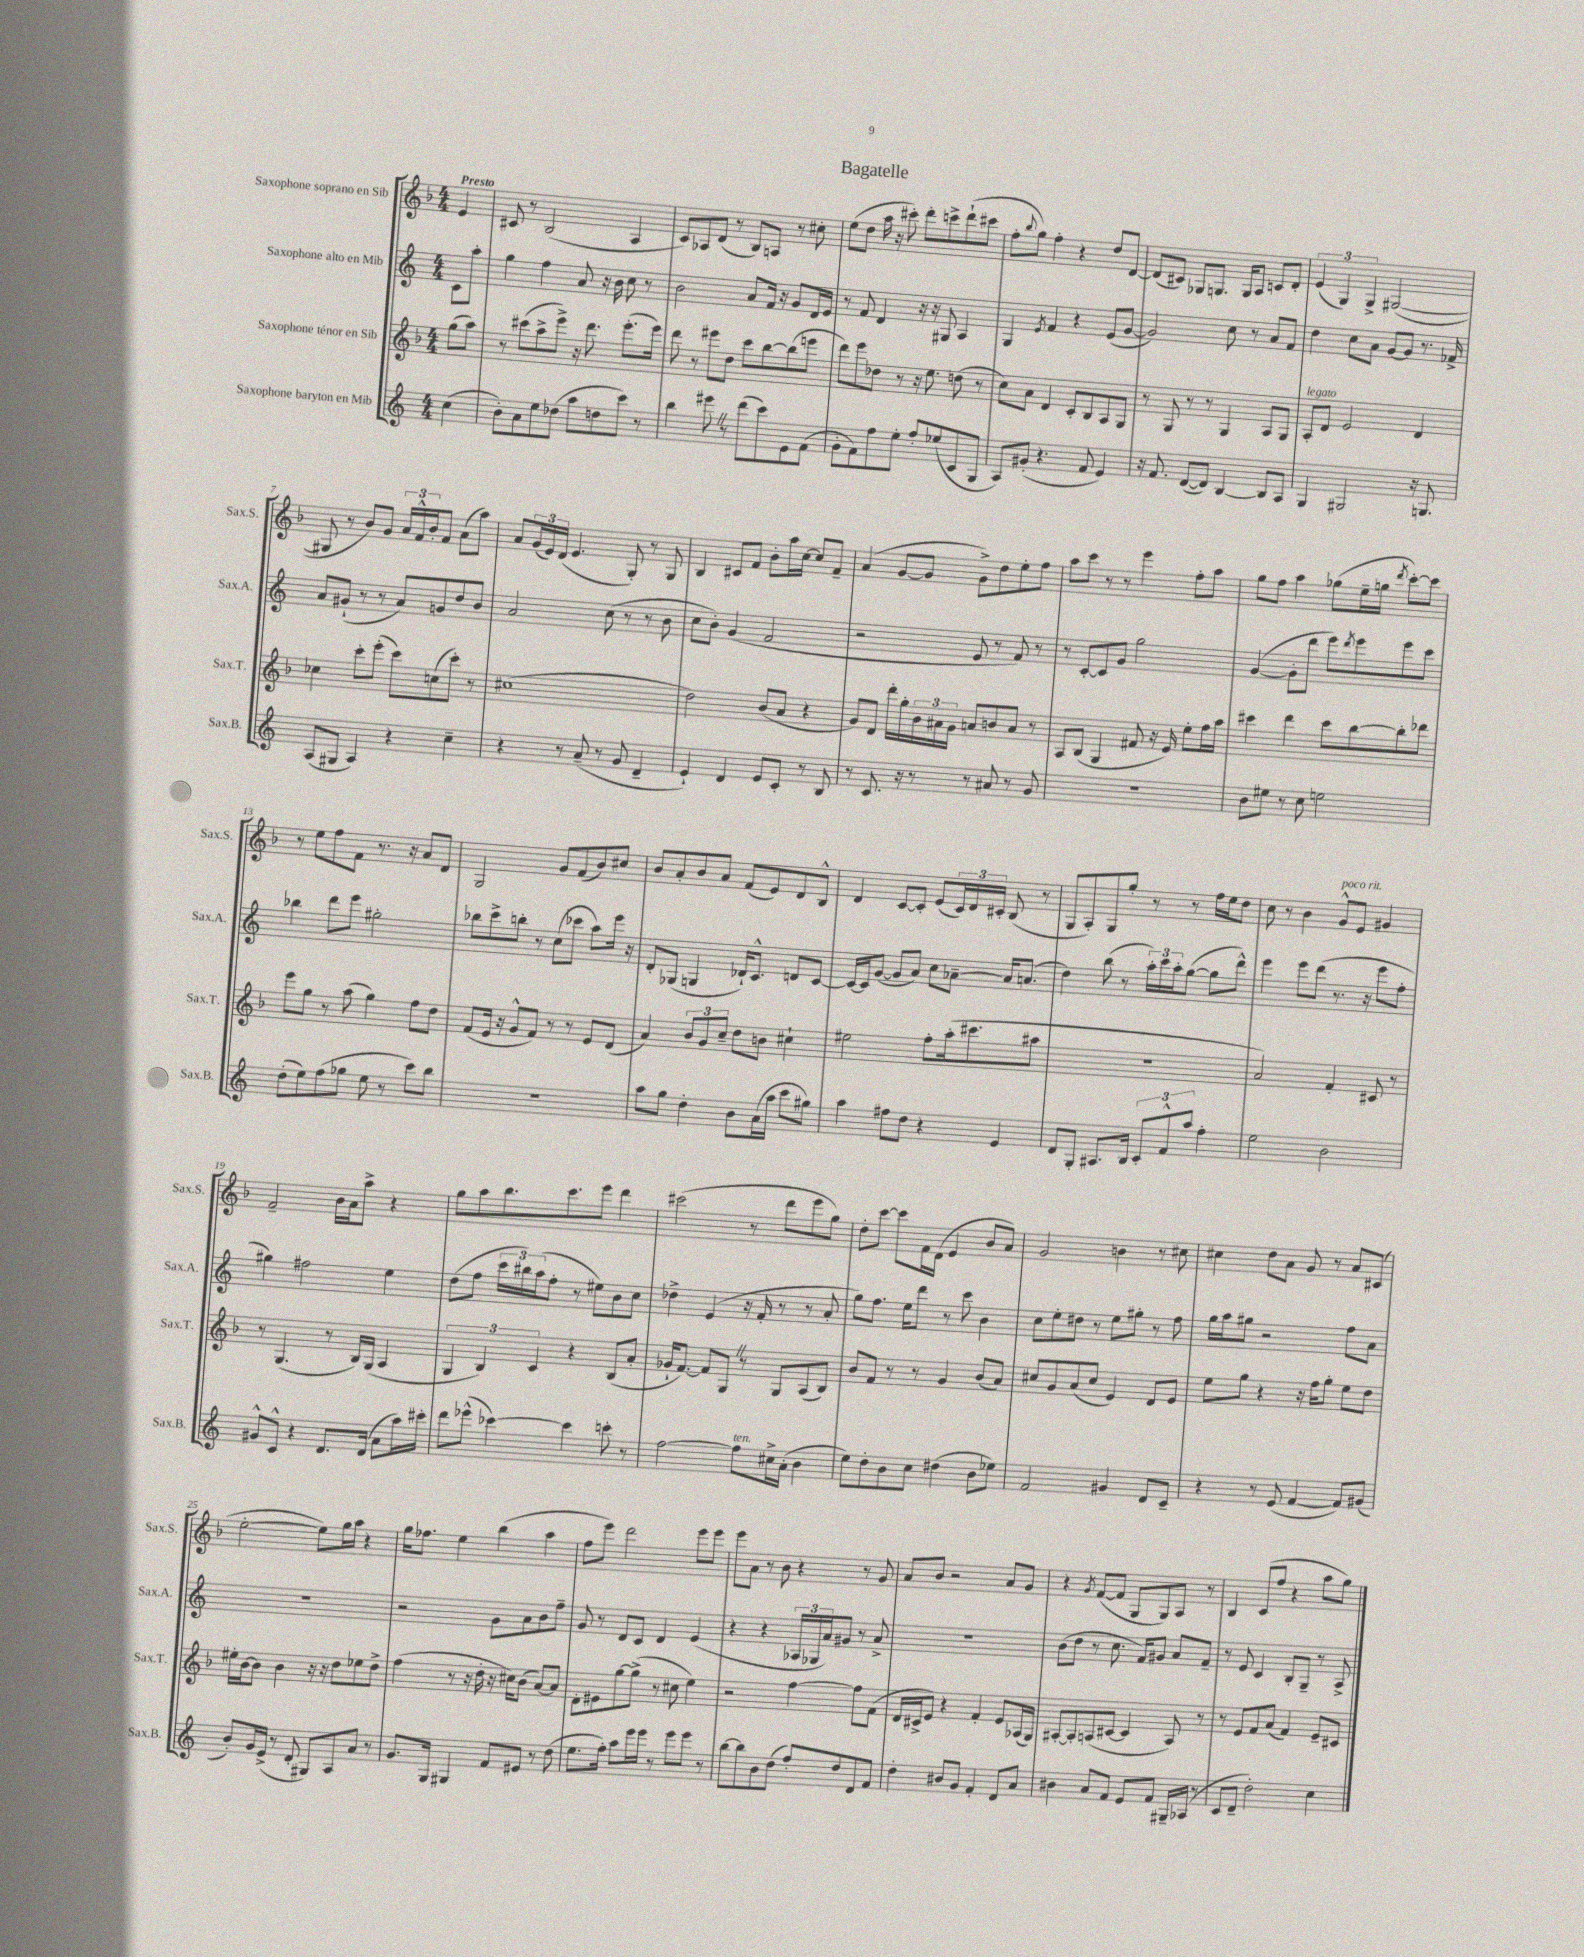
\header { title = "Bagatelle" }
<<
\new StaffGroup <<
\new Staff = "s0" \with { instrumentName = "Saxophone soprano en Sib" shortInstrumentName = "Sax.S." } {
    \clef treble \key f \major \numericTimeSignature \time 4/4 \partial 4 \tempo "Presto"
    e'4 |
    cis'8 r8 bes2( a4 |
    c'8) aes8 d'8( r8 bes8) a8 r8 cis''8-. |
    e''8( d''8 a''16 r16 cis'''8-.) d'''8-. c'''8-> d'''8-!( cis'''8 |
    f''8-. \appoggiatura { bes''8 } g''8) f''4-. r4 d''8 d'8~ |
    d'8( cis'8) ges8 g8. g16 a8 c'8 d'8-. |
    \tuplet 3/2 { e'4( g4) g4-> } gis2~( |
    gis8 r8 bes'8) g'8 \tuplet 3/2 { a'16 f'16-^ bes'16-. } f'8 a'8( a''8) |
    a'8 \tuplet 3/2 { g'16( e'16) d'16( } e'4. g8-.) r8 g8 |
    bes4 cis'8 f'8 bes'8-. a''16 c''16~ c''8 f'8-- |
    a'4( g'8~ g'8 g'8->) d''8 e''8-. f''8 |
    a''8 c'''8 r8 r8 e'''4 f''8-. a''8 |
    g''8 f''8 a''4 ges''8( e''16-- g''16 \acciaccatura { d'''8 } c'''8~-.) c'''8 |
    r8 e''8 f''8 f'8 r8. r16 a'8 d'8 |
    g2 g'8 f'8( bes'8) cis''8 |
    bes'8 a'8-. bes'8 a'8 f'8( e'8) d'8 bes8-^ |
    d'4 c'8~ c'8-. e'8( \tuplet 3/2 { c'16) d'16 cis'16-. } bes8( r8 |
    g8 a8-.) g8 g''8-. r8 r8 f''16 e''16 d''8 |
    c''8 r8 bes'4 g'8-^^\markup { \italic "poco rit." } e'8 gis'4 |
    f'2-- bes'16 a'16 a''8-> r4 |
    g''8 a''8 bes''8. c'''8. e'''8 d'''4 |
    cis'''2( r8 d'''8 e'''8 g''8) |
    d''8-. c'''8~ c'''8 f'16 d'16( e'4 bes'8 a'8) |
    g'2 b'4 r8 cis''8 |
    cis''4 d''8 a'8 g'8 r8 a'8 cis'8( |
    e''2~-. e''8) g''16 a''16 r4 |
    g''16 fes''8. e''4 bes''4( a''4 |
    f''8 e'''8) d'''2 e'''8 e'''8 |
    e'''8 a'8 r8 bes'8 r4 r8 g'8 |
    a'8 bes'8 r2 a'8 g'8 |
    r4 \acciaccatura { g'8 } f'8~( f'8 g8 g8) a8 r8 |
    bes4 c'8( f''8 r4 a''8 g''8) \bar "|." |
}
\new Staff = "s1" \with { instrumentName = "Saxophone alto en Mib" shortInstrumentName = "Sax.A." } {
    \clef treble \key c \major \numericTimeSignature \time 4/4 \partial 4
    c'8 a''8-. |
    g''4 f''4 a'8 r16 b'16 c''8 r8 |
    b'2 a'8 f'16 r16 g'8 d'16 e'16 |
    r8 f'8 d'4 r16 r16 gis8 a4 |
    g4 \acciaccatura { e'8 } f'4 r4 e'8( g'8~ |
    g'2) c''8 r8 a'8 f'8 |
    d''4 c''8 a'8 g'8~ g'8 r8. fes'16-> |
    a'8 gis'8-!( r8 r8 a'8) g'8 d''8 b'8 |
    a'2 c''8( r8 r8 b'8 |
    c''8 b'8-.) g'4( f'2 |
    r2 e'8 r8 f'8) r8 |
    r8 c'8~-. c'8 g'8 g''2 |
    g'4~( g'8-. d'''8 e'''8) \acciaccatura { d'''8 } e'''8 e'''8 c'''8 |
    bes''4 d'''8 e'''8 gis''2-. |
    bes''8 c'''8-> b''8-. r8 c''8( ces'''8 a''8) e'''16 r16 |
    d'8-. ges8( g4 des'16-!) c'8.-^ d'8 c'8~ |
    c'16~ c'16 g'8~( g'8 a'8) c''8 aes'8~-- aes'16 a'8.( |
    d''4) b''8( r8 \tuplet 3/2 { a''16-.) c'''16 a''16-. } g''8~( g''8 d'''8-^) |
    e'''4 e'''8 d'''8( r8. r16 e'''8 f''8-. |
    gis''4) fis''2 e''4 |
    d''8( f''8 \tuplet 3/2 { c'''16 bis''16) a''16( } f''8-. r8 eis''8) b'8 c''8 |
    des''4-> e'4( r16 f'16-. r8 r8 a'8-. |
    g''8) f''8. e''16 d'''8 r8 c'''8 b'4 |
    c''8 e''8-. dis''8 r8 e''8 gis''8-. r8 f''8 |
    g''16 a''16 gis''8 r2 f''8 a'8 |
    r1 |
    r2 g'8 a'8 b'8 f''8-- |
    g'8 r8 d'8 c'8 d'4 e'4( |
    r4 r4 \tuplet 3/2 { aes16 ges16 a'16) } gis'8 r8 a'8-> |
    r1 |
    b'8( d''8 r8 c''8. f'16) gis'8 a'8 f'8-- |
    r8 e'8 c'4 b8-. g8-- r8 a8-> \bar "|." |
}
\new Staff = "s2" \with { instrumentName = "Saxophone ténor en Sib" shortInstrumentName = "Sax.T." } {
    \clef treble \key f \major \numericTimeSignature \time 4/4 \partial 4
    g''8( a''8) |
    r8 cis'''8( a''8-> e'''8->) r16 d'''8. e'''8.-.( e'''16) |
    d'''8 r8 eis'''8 d''8 c'''8 bes''8~ bes''8( e'''8 |
    d'''8) e'''8 des''8 r8 r16 e''8. d''8( r8 |
    c''8) a'8 d'4 c'8-. bes8 a8 g8 |
    r8 g8 r8 r8 g4 a8 g8 |
    a8-.^\markup { \italic "legato" } d'8 e'2 d'4 |
    ces''4 c'''8-. e'''8-.( c'''8) c''8( c'''8-.) r8 |
    cis''1( |
    d''2) bes'8( a'8 r4 |
    g'8) d'8 d'''16-. g''16-. \tuplet 3/2 { bes'16 ais'16 g'16 } a'8 b'8 a'8 r8 |
    a8 bes8( g4 fis'8 r16 e'16) e''8-. f''16 a''16 |
    cis'''4 d'''4 cis'''8 bes''8~ bes''8-. des'''8 |
    e'''8 g''8 r8 a''8( g''4) f''8 d''8 |
    f'8( e'16 r16 g'8-^ f'8) r8 r8 e'8 d'8( |
    a'4) \tuplet 3/2 { bes'8 g'8 c''8-- } d''8 b'8 cis''4-! |
    eis''2 f''8-. a''16-.( cis'''8. ais''8 |
    r1 |
    a'2) f'4-. cis'8 r8 |
    r8 g4.( r8 bes16) g16( a4 |
    \tuplet 3/2 { g4 bes4) c'4 } r4 bes8( a'8-. |
    ges'16-! f'8.~) f'8 g8 \once \override BreathingSign.text = \markup { \musicglyph "scripts.caesura.straight" } \breathe r8 g8 a8( bes8) |
    bes'8 f'8 r8 r8 g'4 bes'8( a'8) |
    cis''8 g'8 a'8( cis''8 e'4) d'8 e'8 |
    e''8 g''8 r4 r16 f''16 g''8-. e''8 d''8 |
    eis''16-. bes'16~ bes'8 bes'4 r16 r16 d''8 ees''8 d''8-> |
    f''4( r8 r16 d''16-. r16 cis''16) bes'8( a'8~) a'8 |
    d'8-. eis'8 g''8~ g''8->( r8 cis''8 e''4) |
    r2 f''4~ f''8 f'8( |
    d'16 cis'16-> e'8) r4 f'4-. e'8 aes16( g16) |
    ais8~-. ais8-. a8( cis'8~ cis'4 a8) r8 |
    r8 e'8 f'8 a'8( f'4) e'8-- cis'8 \bar "|." |
}
\new Staff = "s3" \with { instrumentName = "Saxophone baryton en Mib" shortInstrumentName = "Sax.B." } {
    \clef treble \key c \major \numericTimeSignature \time 4/4 \partial 4
    c''4( |
    b'8-.) a'8 e''8 des''8( a''8 d''8 c'''8) r8 |
    b''4 eis'''8 \once \override BreathingSign.text = \markup { \musicglyph "scripts.caesura.straight" } \breathe r8 d'''8( c'''8) e'8 f'8( |
    g'8-. f'8) f''8 e''8-. f''8-. ees''8( c'8 g8 |
    a8) gis'8-.( r4. f'8 e'4) |
    r16 f'8. d'8~( d'8) b4~ b8 a8 |
    g4 gis2 r16 g8. |
    a8( gis8 a4) r4 c''4-- |
    r4 r8 a'8--( r8 g'8 d'4-- |
    e'4-!) d'4 e'8 c'8-. r8 b8 |
    r8 c'8. r16 r8 r8 ais'8 r8 g'8 |
    R1 |
    b'8 eis''8 r8 c''8 e''2 |
    d''8-.( e''8) f''8( ges''8 e''8 r8 c'''8) b''8 |
    r1 |
    a''8 g''8 d''4-. b'8 a'16( a''16 c'''8 gis''8) |
    a''4 fis''8 d''8 r4 e'4 |
    d'8 g8-. ais8. b16 \tuplet 3/2 { c'8-. f'8-^ a''8 } f''4-. |
    e''2 b'2 |
    gis'8-^ c'8-^ r4 d'8. d'16( a'8 a''16) cis'''16-. |
    d'''8 ees'''8-^( ces'''4~) ces'''4 c'''8-. r8 |
    f''2~ f''8^\markup { \italic "ten." } cis''16-> a'16-.( b'4 |
    e''8) d''8-. b'8 c''8 dis''4( b'8 ees''8) |
    f'2 gis'4 d'8 c'8-- |
    r4 r8 e'8( f'4~ f'8) gis'8( |
    b'8-.) g'16 e'16->( r8 d'8-. gis8) a8 a'8 r8 |
    g'8. g16 gis4 f'8 eis'8 r8 d''8( |
    e''8. f''16-.) a''8 e'''16 e'''16 r8 e'''8 e'''8 r8 |
    b''8~ b''8 b'8 d''8( f''8-.) d''8 d'8 f'8 |
    d''4-. bis'8 g'8 f'4-. d'8 a'8 |
    bis'4 a'8 f'8 e'8 f'8 gis16-- aes16( r8 |
    c'8 d'8-- d''2-.) c''4 \bar "|." |
}
>>
>>
